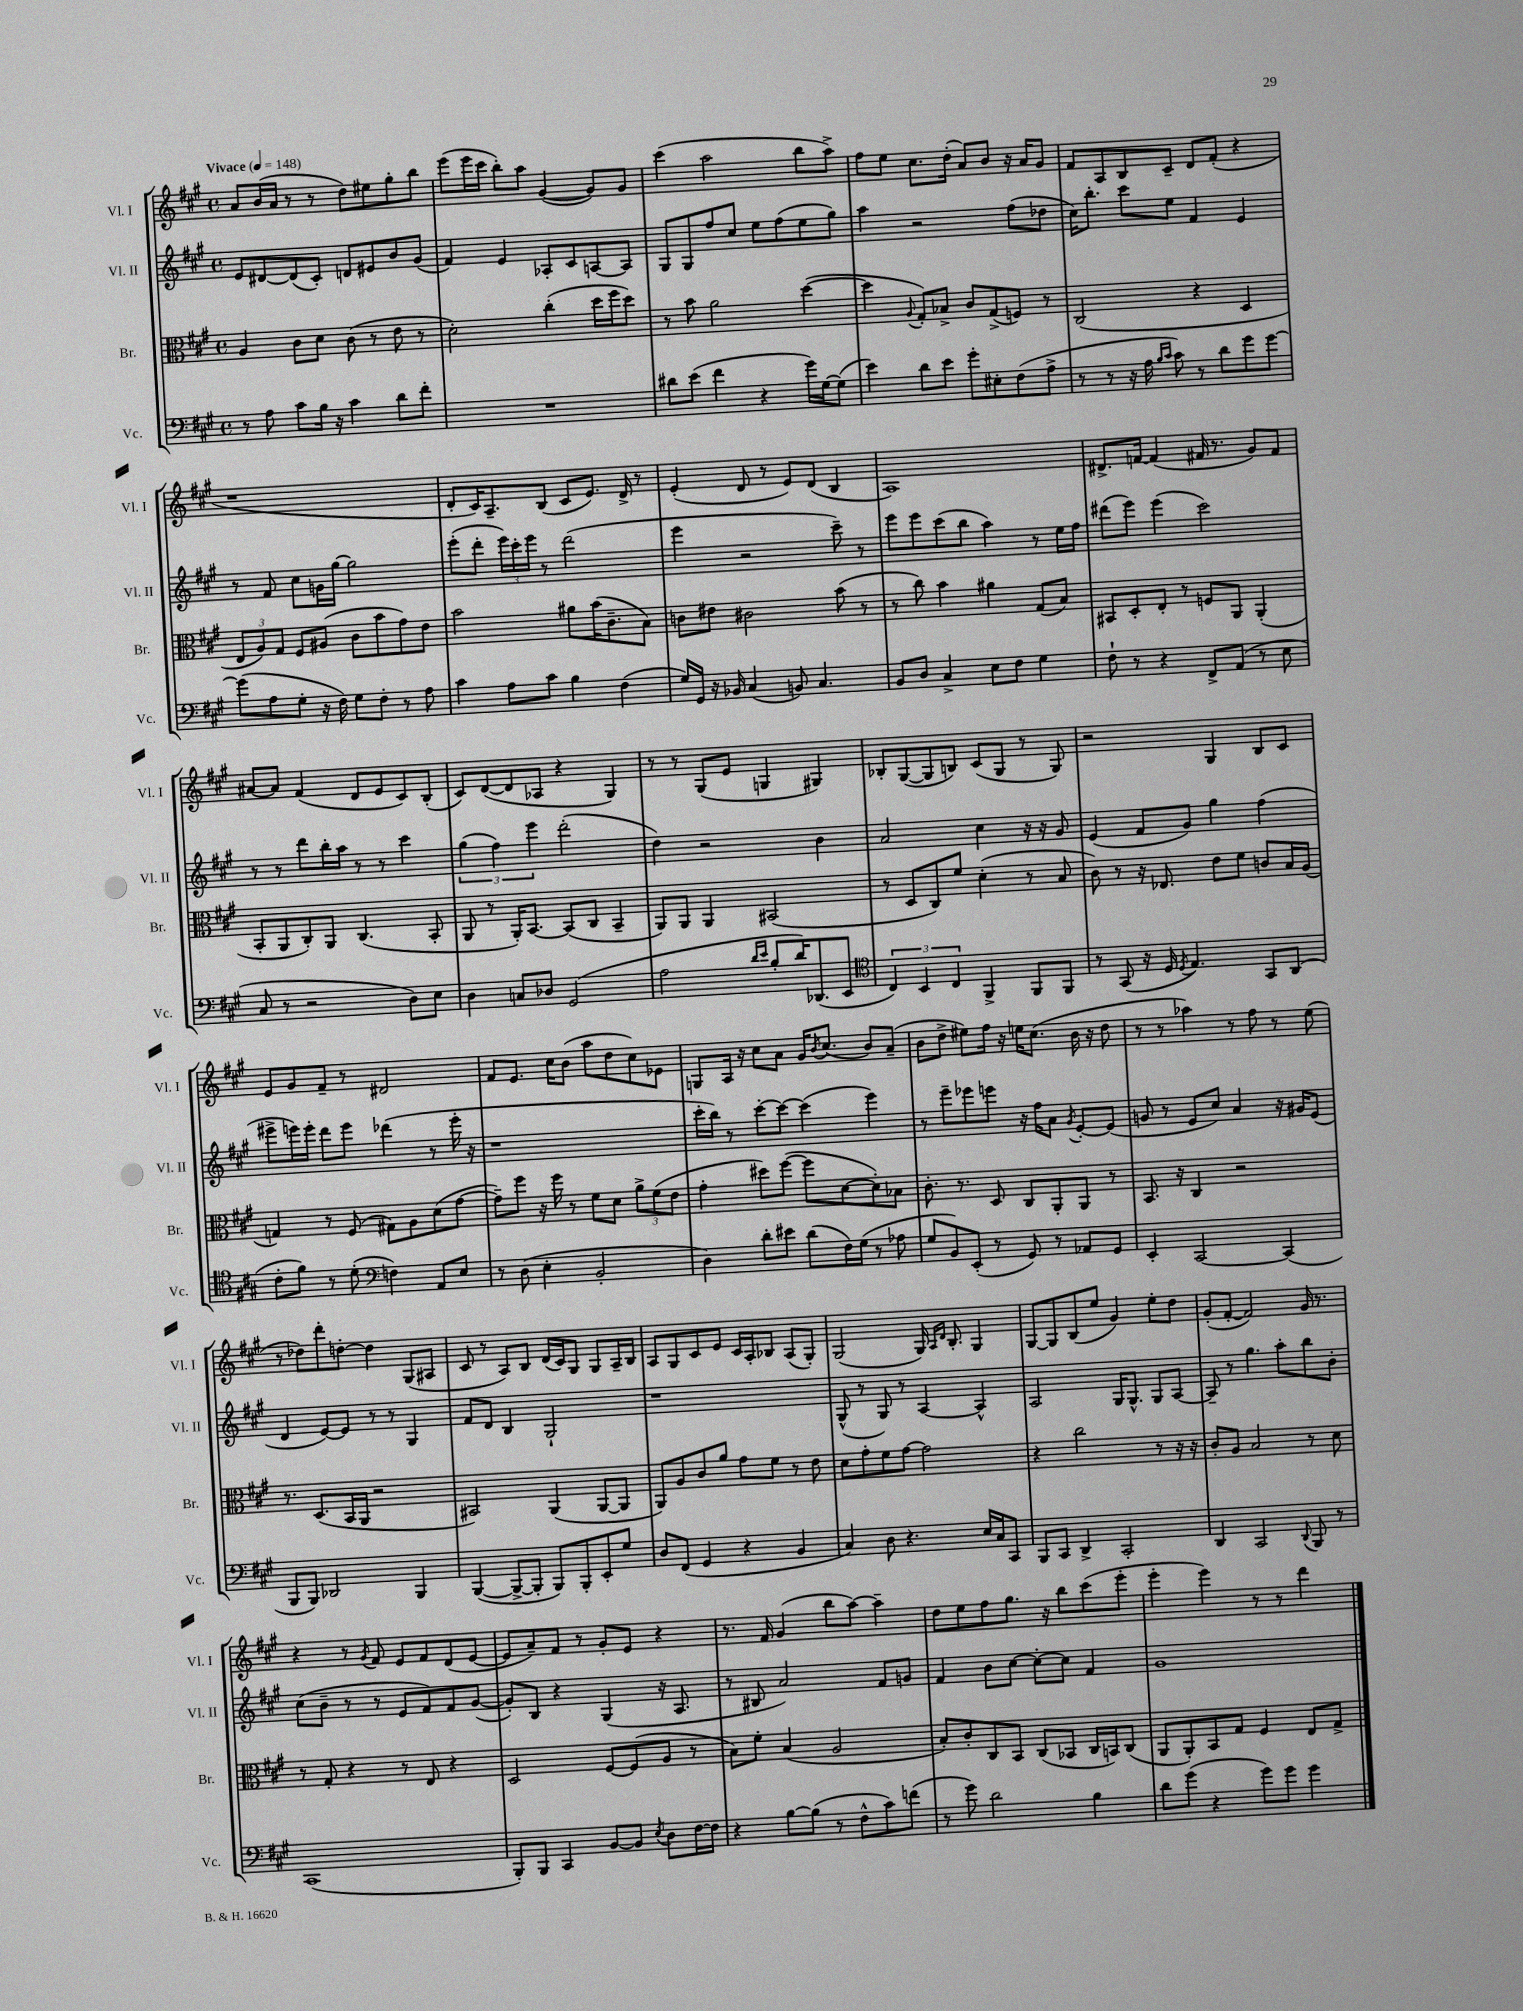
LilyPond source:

<<
\new StaffGroup <<
\new Staff = "s0" \with { instrumentName = "Vl. I" shortInstrumentName = "Vl. I" } {
    \clef treble \key a \major \defaultTimeSignature \time 4/4 \tempo "Vivace" 4 = 148
    a'8 b'16( a'16 r8 r8 d''8) eis''8 gis''8-. b''8 |
    e'''8( e'''16 cis'''16 b''8-.) a''8 gis'4~( gis'8) gis'8 |
    cis'''4( a''2 b''8 a''8->) |
    fis''8 e''8 cis''8. d''16-.( a'8) b'8 r16 a'16 gis'8 |
    fis'8 a8 b8 cis'8-- d'8 fis'8-.( r4 |
    r1 |
    d'8-. cis'16) a8.-- b8( cis'8 e'8.) d'16-> r8 |
    e'4-.( d'8 r8 e'8) d'8( b4 |
    a1) |
    dis'8.-> f'16~ f'4( fis'16 r8. gis'8) fis'8 |
    ais'8~ ais'8 fis'4( d'8 e'8 cis'8) b8-.( |
    cis'8) d'8~( d'8 aes8 r4 gis4) |
    r8 r8 gis8( e'8 g4 gis4) |
    bes8-. gis8~( gis8 b8) cis'8( gis8 r8 gis8) |
    r2 gis4 b8 cis'8 |
    e'8 gis'8 fis'8-- r8 dis'2 |
    fis'8 e'8. cis''16 b'8( a''8 d''8 cis''8) ees'8 |
    g8 a16 r16 cis''8 a'8 gis'16 \acciaccatura { b'8 } cis''8.( b'8) a'8--( |
    b'8 d''8-> eis''8) fis''16 r16 e''16 cis''8.( b'16 r16 d''8 |
    r8 r8 aes''4) r8 fis''8 r8 e''8( |
    r8 des''8) d'''8-. d''8~-. d''4 gis8( ais8 |
    cis'8 r8 a8) b8 d'16( cis'16) gis8 gis8 a16-- b16 |
    a8 gis8 cis'8 e'8 cis'16 a16-. bes8 a8( gis8-.) |
    gis2( gis16) \grace { a16 d'16 } b8.-. gis4 |
    gis8~ gis8 b8( e''8 gis'4) e''8-. d''8 |
    gis'8-.( fis'8~-. fis'2) gis'16 r8. |
    r4 r8 \acciaccatura { gis'8 } fis'8 e'8 fis'8 d'8( e'8~ |
    e'8 a'8--) fis'8 r8 gis'8-. e'8 r4 |
    r8. fis'16 gis'4( b''8 a''8~) a''4-- |
    d''8 e''8 fis''8 gis''8. r16 b''8 cis'''8( e'''8-. |
    e'''4-. e'''4) r8 r8 d'''4 \bar "|." |
}
\new Staff = "s1" \with { instrumentName = "Vl. II" shortInstrumentName = "Vl. II" } {
    \clef treble \key a \major \defaultTimeSignature \time 4/4
    e'8 dis'8~ dis'8( cis'8-.) d'8 eis'8 b'8 gis'8( |
    fis'4) e'4 aes8-. cis'8 a8~ a8 |
    gis8 gis8 fis''8 cis''8 e''8 fis''8( e''8 gis''8) |
    a''4 r2 fis''8( des''8 |
    cis''16) b''8.-. cis'''8 e''8 fis'4 e'4 |
    r8 fis'8 cis''8 g'16 gis''16~ gis''2 |
    e'''8-.( d'''8-. \tuplet 3/2 { e'''16) cis'''16-. e'''16 } r8 d'''2( |
    e'''4 r2 cis'''8--) r8 |
    e'''8 e'''8 cis'''8( b''8 a''4) r8 e''16 fis''16 |
    dis'''8( e'''8) e'''4( cis'''2) |
    r8 r8 d'''8 b''16-. a''16 r8 r8 cis'''4 |
    \tuplet 3/2 { gis''4( fis''4) e'''4 } d'''2-.( |
    d''4) r2 b'4 |
    a'2 cis''4 r16 r16 gis'8 |
    e'4( fis'8 gis'8) gis''4 fis''4( |
    eis'''8-> e'''16) e'''16-. d'''8 e'''8 des'''4( r8 e'''16-. r16 |
    r1 |
    cis'''16-. b''16) r8 cis'''8~-. cis'''8~ cis'''4( e'''4) |
    r8 e'''8-- ees'''8 e'''8 r16 fis''16 a'8 \acciaccatura { gis'8 } e'8~-. e'8( |
    g'8 r8 e'8 cis''8) a'4 r16 gis'16 e'8( |
    d'4 e'8~) e'8 r8 r8 gis4 |
    fis'8 d'8 b4 gis2-! |
    r1 |
    gis8-^( r8 gis8) r8 a4~ a4-^ |
    a2 gis16 gis8.-^ gis8 a8~ |
    a8-- r8 gis''4. a''8-. b''8 b'8-. |
    cis''8( b'8-- r8 r8 e'8 fis'8) fis'8 gis'8~( |
    gis'8-.) b8 r4 gis4( r16 a8. |
    r8 bis8 a'2) fis'8 g'8 |
    fis'4 b'8 cis''8~ cis''8~-. cis''8 fis'4 |
    gis'1 \bar "|." |
}
\new Staff = "s2" \with { instrumentName = "Br." shortInstrumentName = "Br." } {
    \clef alto \key a \major \defaultTimeSignature \time 4/4
    a4 cis'8 d'8 cis'8( r8 e'8 r8 |
    d'2-.) cis''4-.( d''16 fis''16 d''8) |
    r8 b'8 a'2 d''4~( |
    d''4 \appoggiatura { a8 } gis8-.) bes8-> cis'8 gis8->( f8) r8 |
    cis2( r4 d4 |
    \tuplet 3/2 { e8 a8) gis8 } fis8 ais8( cis'8 b'8 gis'8) e'8 |
    b'2 ais'8 b'16( cis'8.-- b8) |
    c'8 eis'8 cis'2 b'8( r8 |
    r8 cis''8) b'4 ais'4 gis8( b8) |
    bis,8 d8-. e8-. r8 f8 a,8 a,4-.( |
    b,8-. a,8 cis8-.) a,8 cis4.( b,8-. |
    a,8 r8 a,16-.) b,8.~ b,8( cis8 b,4-- |
    a,8) a,8 a,4 bis,2( |
    r8 d8 cis8) fis'8 d'4-.( r8 b8 |
    cis'8) r8 r16 ees8. e'8 fis'8 c'8 b16 a16( |
    g4) r8 fis8( gis8) a8 d'8( gis'8~ |
    gis'8--) fis''8 r16 fis''16 r8 fis'8 d'8 \tuplet 3/2 { a'8-> fis'8( e'8 } |
    gis'4-. dis''8) fis''8~( fis''8 d'8~ d'8-.) bes8 |
    cis'8.-. r8. d8 cis8 a,8-. a,8 r8 |
    b,8. r16 cis4 r2 |
    r8. d8.( b,16 a,16 r2 |
    bis,2) a,4( a,8~ a,8 |
    a,8) a8 cis'8 a'8 gis'8 fis'8 r8 e'8 |
    d'8 gis'8-. fis'8 gis'8~ gis'2 |
    r4 cis''2 r8 r16 r16 |
    cis'8-. a8 b2 r8 d'8 |
    r8 gis8-. r4 r8 e8 r4 |
    d2 fis8~ fis8( a8 r8 |
    b8) fis'8-. b4( a2 |
    b8-.) cis'8-. cis8 b,8 cis8( bes,8 cis16 b,16) cis8( |
    a,8 a,8-.) b,8 gis8 fis4 e8 gis8-> \bar "|." |
}
\new Staff = "s3" \with { instrumentName = "Vc." shortInstrumentName = "Vc." } {
    \clef bass \key a \major \defaultTimeSignature \time 4/4
    r8 a8 cis'8 b16 r16 cis'4 d'8 fis'8-. |
    R1 |
    dis'8 e'8( fis'4 r4 gis'16) gis16~ gis8( |
    e'4) d'8 e'8 gis'8-. eis8-. fis8( a8-> |
    r8 r8 r16 a16 \grace { b16 cis'16 } cis'8) r8 d'8 gis'8 gis'8~ |
    gis'8( a8 gis8-. r16 fis16) gis8 fis8-. r8 a8 |
    cis'4 a8 cis'8 b4 fis4( |
    gis16) gis,16 r16 bes,16 cis4( b,8) cis4. |
    b,8 d8 cis4-> e8 fis8 gis4 |
    fis8-! r8 r4 fis,8-> a,8( r8 e8 |
    cis8 r8 r2 d8) e8 |
    d4 c8 des8 gis,2( |
    a2 \grace { d'16 e'16 } b8-. d'16) des,8.( e,8 |
    \clef tenor \tuplet 3/2 { cis4) b,4 cis4 } fis,4-> fis,8 fis,8 |
    r8 gis,8( r16 d16 \acciaccatura { d8 } e4.) gis,8 a,8( |
    cis'8-. fis'8) r8 d'8-.( \clef bass f4) a,8 e8 |
    r8 d8( e4-. b,2-. |
    d4) d'8-. eis'8 d'8( fis16) gis16( r8 aes8 |
    gis8 b,8) e,8-.( r8 gis,8) r8 aes,8 gis,8 |
    e,4-. cis,2~ cis,4( |
    b,,8 b,,8) des,2 b,,4 |
    b,,4~( b,,8~-> b,,8-. b,,8) b,,8-. e,8-. gis8 |
    d8 fis,8( gis,4 r4 b,4 |
    cis4) d8 r4. e16 cis16 cis,8 |
    b,,8 cis,8 d,4-> cis,2-. |
    d,4 cis,2 \appoggiatura { d,8 } b,,8 r8 |
    cis,1( |
    b,,8-.) b,,8 cis,4 b,8~ b,8 \acciaccatura { e8 } d8 fis16~ fis16 |
    r4 b8~ b8( r8 fis8-^ cis'8) f'8( |
    r8 gis'8) d'2 b4 |
    d'8 gis'8( r4 gis'8) gis'8 gis'4 \bar "|." |
}
>>
>>
\layout { \context { \Score \remove "Bar_number_engraver" } }
